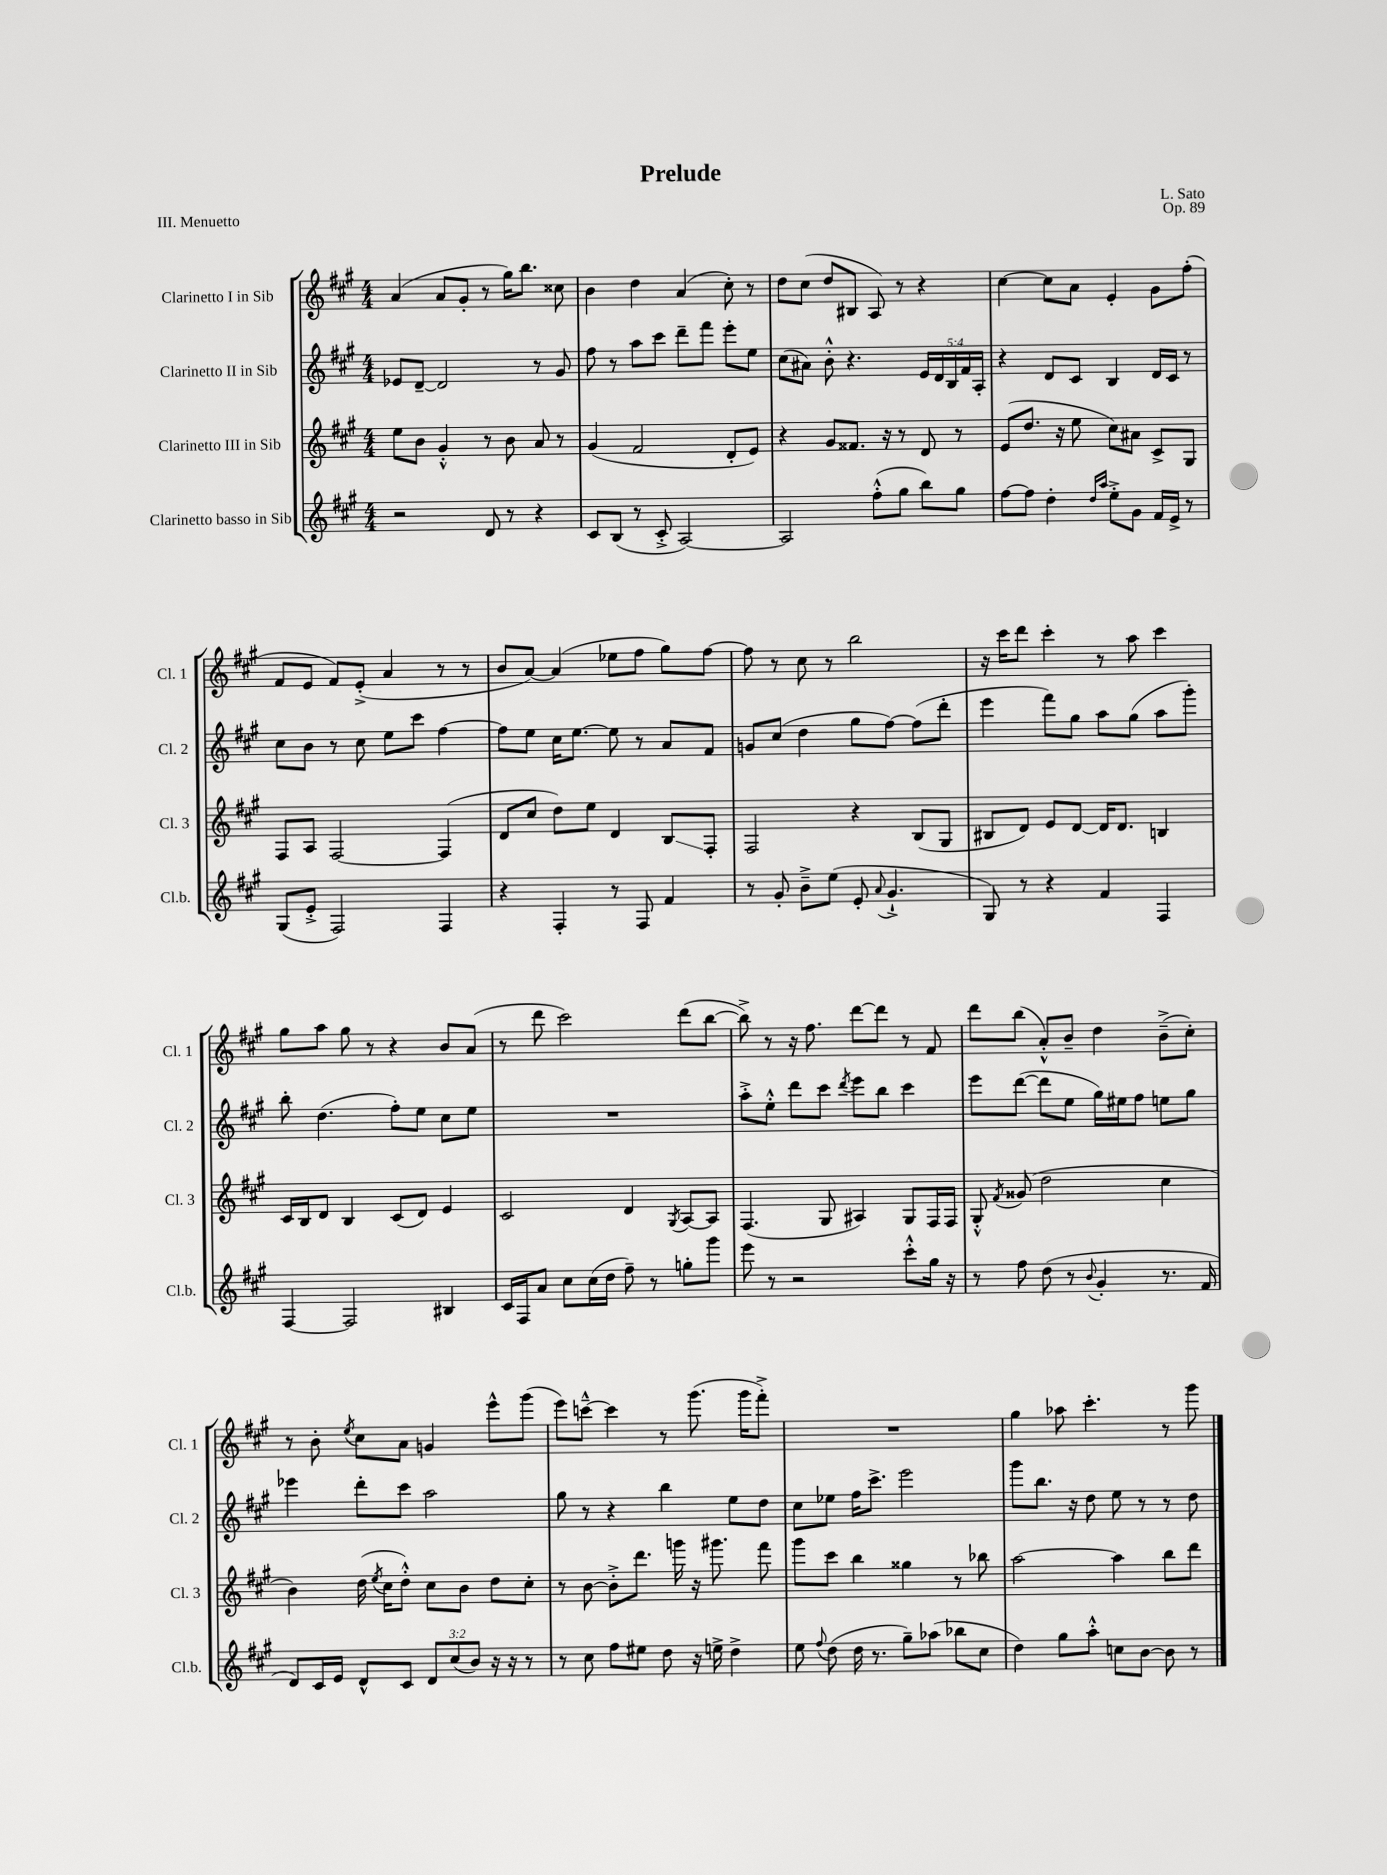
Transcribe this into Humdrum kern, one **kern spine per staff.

**kern	**kern	**kern	**kern
*staff4	*staff3	*staff2	*staff1
*clefG2	*clefG2	*clefG2	*clefG2
*k[f#c#g#]	*k[f#c#g#]	*k[f#c#g#]	*k[f#c#g#]
*M4/4	*M4/4	*M4/4	*M4/4
2r	8ee	8e-	(4a
.	8b	[8d~	.
.	4g#'^^	2d]	8a
.	.	.	8g#'
8d	8r	.	8r
8r	8b	.	16gg#)
.	.	.	8.bb
4r	8a	8r	.
.	8r	8g#	8cc##
=	=	=	=
8c#	(4g#	8ff#	4b
(8B	.	8r	.
8r	2f#	8aa	4dd
8c#'^	.	8ccc#	.
[2A)	.	8ddd~	(4a
.	.	8fff#	.
.	8d'	8eee'	8cc#')
.	8e)	8ee	8r
=	=	=	=
2A]	4r	(8cc#	8dd
.	.	8a#)	(8cc#
.	8g#	8b'^^	8dd
.	8.f##	4.r	8B#
(8ff#'^^	.	.	8A)
.	16r	.	.
8gg#	8r	.	8r
8bb)	8d	20e	4r
.	.	20d	.
.	.	20B	.
8gg#	8r	.	.
.	.	20f#	.
.	.	20A'	.
=	=	=	=
[8ff#	(8e	4r	[4cc#
8ff#]	8.dd	.	.
4dd'	.	8d	8cc#]
.	16r	.	.
.	8ee	8c#	8a
16qqdd	.	.	.
16qqaa	.	.	.
8ee'^	8cc#)	4B	4e'
8g#	8a#	.	.
16f#	8c#^	16d	8g#
16e^	.	16c#	.
8r	8G#	8r	(8ff#'
=	=	=	=
(8G#	8F#	8cc#	8f#
8e'^	8A	8b	8e
2F#)	[2F#	8r	8f#)
.	.	8cc#	(8e'^
.	.	8ee	4a
.	.	8ccc#	.
4F#	(4F#]	[4ff#	8r
.	.	.	8r
=	=	=	=
4r	8d	8ff#]	8b
.	8cc#	8ee	[8a)
4F#'	8dd)	16cc#	(4a]
.	.	[8.ee	.
.	8ee	.	.
8r	4d	8ee]	8ee-
8F#	.	8r	8ff#
4f#	8B	8a	8gg#)
.	8F#'	8f#	[8ff#
=	=	=	=
8r	2F#	8g	8ff#]
8g#'	.	(8cc#	8r
8b~^	.	4dd	8cc#
(8ee	.	.	8r
8e'	4r	8gg#	2bb
8qqa	.	.	.
4.g#`^	.	[8ff#)	.
.	(8B	(8ff#]	.
.	8G#	8ddd'	.
=	=	=	=
8G#)	8B#	4eee	16r
.	.	.	16ccc#
8r	8d)	.	8ddd
4r	8e	8fff#)	4ccc#'
.	[8d	8gg#	.
4f#	16d]	8aa	8r
.	8.d	.	.
.	.	(8gg#	8aa
4F#	4B	8aa	4ccc#
.	.	8ggg#')	.
=	=	=	=
[4F#	16c#	8bb'	8gg#
.	16B	.	.
.	8d	(4.dd	8aa
2F#]	4B	.	8gg#
.	.	.	8r
.	(8c#	8ff#')	4r
.	8d)	8ee	.
4B#	4e	8cc#	8b
.	.	8ee	(8a
=	=	=	=
16c#	2c#	1r	8r
16F#	.	.	.
8a	.	.	8ddd
8cc#	.	.	2ccc#)
(16cc#	.	.	.
16dd	.	.	.
8ff#~)	4d	.	.
8r	.	.	.
.	8qG#	.	.
8gg'	[8A	.	(8ddd
8ggg#	8A]	.	[8bb
=	=	=	=
8eee	(4.F#	8aa'^	8bb^])
8r	.	8ee'^^	8r
2r	.	8ddd	16r
.	.	.	8.ff#
.	8G#	8ccc#	.
.	.	8qddd	.
.	4A#)	8eee	[8ddd
.	.	8bb	8ddd]
8ccc#'^^	8G#	4ccc#	8r
16gg#	16F#	.	8f#
16r	16F#	.	.
=	=	=	=
8r	8G#'^^	8eee	8ddd
.	8qf#	.	.
8ff#	(8g##	([8ddd	(8bb
(8dd	2dd	8ddd]	8a'^^)
8r	.	8ee	8b~
8qqb	.	.	.
4g#'	.	16gg#)	4dd
.	.	16ee#	.
.	.	8ff#	.
8.r	4cc#	8ee	(8b~^
.	.	8gg#	8cc#')
16f#	.	.	.
=	=	=	=
8d)	4b)	4eee-	8r
16c#	.	.	8b'
16e	.	.	.
.	.	.	8qee
8d^^	(16dd	8ddd'	8cc#
.	8qee	.	.
.	16cc#	.	.
8c#	8dd'^^)	8ccc#	8a
12d	8cc#	2aa	4g
(12cc#	.	.	.
.	8b	.	.
12b)	.	.	.
16r	8dd	.	8eee^^
16r	.	.	.
8r	8cc#'	.	(8ggg#
=	=	=	=
8r	8r	8gg#	8eee)
8cc#	[8b	8r	[8ccc~^^
8ff#	8b'^]	4r	4ccc]
8ee#	8.ddd	.	.
8dd	.	4bb	8r
.	16ggg	.	.
16r	16r	.	(8.ggg#
16ee^	8.ggg#	.	.
4dd^	.	8ee	.
.	.	.	16ggg#
.	8fff#	8dd	8fff#'^)
=	=	=	=
8ee	8ggg#	8cc#	1r
8qqff#	.	.	.
(8dd	8ccc#	8ee-	.
16dd	4bb	16ff#	.
8.r	.	8.ccc#^	.
8gg#~)	4gg##	2eee	.
(8aa-	.	.	.
8bb-	8r	.	.
8cc#	8bb-	.	.
=	=	=	=
4dd)	[2aa	8ggg#	4gg#
.	.	8.bb	.
8gg#	.	.	8aa-
.	.	16r	.
8aa'^^	.	8dd	4.ccc#'
8cc	4aa]	8ee	.
[8b	.	8r	.
8b]	8bb	8r	8r
8r	8ddd	8dd	8ggg#
==	==	==	==
*-	*-	*-	*-
